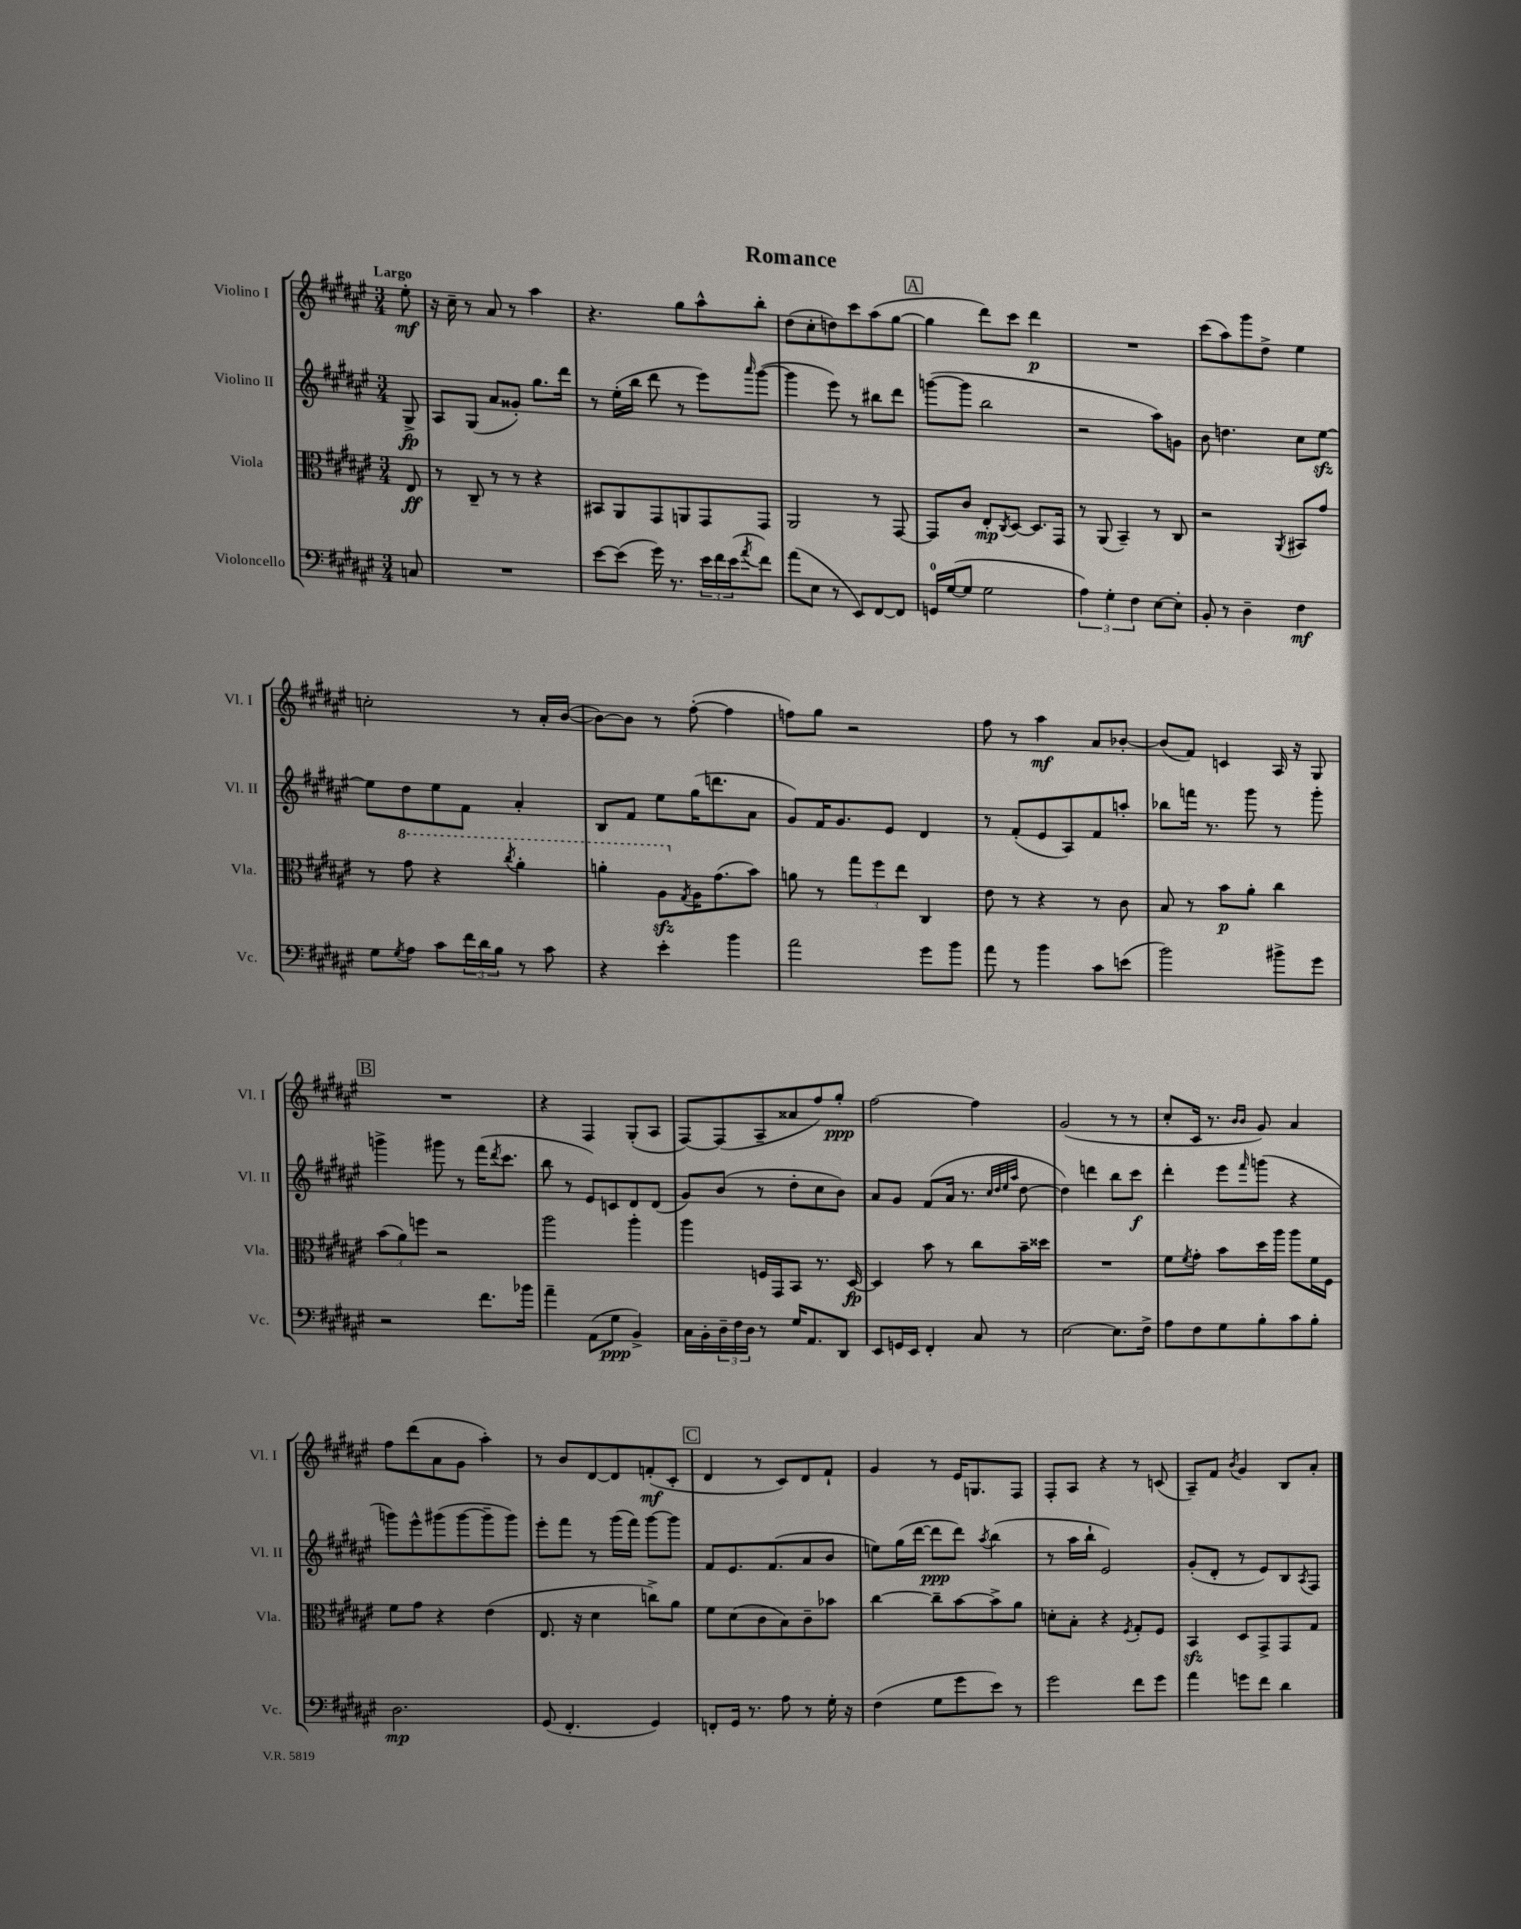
\header { title = "Romance" }
<<
\new StaffGroup <<
\new Staff = "s0" \with { instrumentName = "Violino I" shortInstrumentName = "Vl. I" } {
    \clef treble \key fis \major \numericTimeSignature \time 3/4 \partial 8 \tempo "Largo"
    eis''8-.\mf |
    r16 cis''16-- r8 ais'8 r8 ais''4 |
    r4. gis''8 ais''8-^ b''8-. |
    dis''8( cis''8-. d''8) cis'''8 ais''8( gis''8~ |
    \mark \markup { \box "A" } gis''4 dis'''8) cis'''8 dis'''4\p |
    R2. |
    cis'''8( ais''8) gis'''8 dis''8-> eis''4 |
    c''2-. r8 ais'16-. b'16~( |
    b'8~) b'8 r8 fis''8~-.( fis''4 |
    f''8) gis''8 r2 |
    fis''8 r8 ais''4\mf ais'8 bes'8~-. |
    bes'8( fis'8) c'4 ais16 r16 gis8 |
    \mark \markup { \box "B" } R2. |
    r4 fis4 gis8-.( ais8 |
    fis8~) fis8( ais8-- aisis'8 fis''8) gis''8-.\ppp |
    fis''2~ fis''4 |
    gis'2( r8 r8 |
    cis''8-. cis'16 r8. \grace { b'16 b'16 } gis'8) ais'4 |
    fis''8 dis'''8( ais'8 gis'8 ais''4-.) |
    r8 b'8 dis'8~ dis'8 f'8-.\mf( cis'8-. |
    \mark \markup { \box "C" } dis'4 r8 cis'8) dis'8 fis'8-! |
    gis'4 r8 eis'16 g8. fis8 |
    fis8-. ais8 r4 r8 c'8( |
    ais8--) fis'8 \acciaccatura { b'8 } gis'4 b8 ais'8-. \bar "|." |
}
\new Staff = "s1" \with { instrumentName = "Violino II" shortInstrumentName = "Vl. II" } {
    \clef treble \key fis \major \numericTimeSignature \time 3/4 \partial 8
    gis8->\fp |
    ais8 gis8( ais'8 gisis'8-.) gis''8. dis'''16 |
    r8 eis''16-.( b''16 dis'''8 r8 eis'''8) \grace { ais'''16 } gis'''8~( |
    gis'''4 eis'''8) r8 bis''8 dis'''8 |
    \mark \markup { \box "A" } g'''8~( g'''8 b''2 |
    r2 ais''8) g'8 |
    b'8 d''4. cis''8 eis''8~\sfz |
    eis''8 dis''8 eis''8 fis'8 ais'4-. |
    b8 fis'8 eis''8 gis''16( d'''8. ais'8 |
    gis'8) fis'16 gis'8. eis'8 dis'4 |
    r8 fis'8-.( eis'8 ais8) fis'8 a''8-. |
    bes''8 f'''16 r8. gis'''8 r8 gis'''8-. |
    \mark \markup { \box "B" } g'''4-> gis'''8 r8 fis'''16( \acciaccatura { dis'''8 } cis'''8. |
    b''8 r8 eis'8) c'8 dis'8 dis'8( |
    gis'8) b'8( r8 dis''8-. cis''8 b'8) |
    ais'8 gis'8 fis'8( ais'16 r8. \grace { cis''32 dis''32 eis''32 ais''32 } dis''8~ |
    dis''4) d'''4 b''8 cis'''8\f |
    dis'''4-. eis'''8 \grace { fis'''16 } g'''8( r4 |
    g'''8) eis'''8-^ gis'''8( gis'''8~ gis'''8-- gis'''8) |
    eis'''8-. fis'''8 r8 gis'''16( fis'''16) gis'''8~ gis'''8 |
    \mark \markup { \box "C" } fis'8 eis'8. fis'8.( ais'8 b'8 |
    e''8) gis''16( dis'''16~ dis'''8\ppp dis'''8) \acciaccatura { ais''8 } b''4( |
    r8 ais''16 b''16-! eis'2) |
    gis'8-.( dis'8-. r8 eis'8) b8 \acciaccatura { ais8 } fis8 \bar "|." |
}
\new Staff = "s2" \with { instrumentName = "Viola" shortInstrumentName = "Vla." } {
    \clef alto \key fis \major \numericTimeSignature \time 3/4 \partial 8
    eis8\ff |
    r8 cis8-- r8 r8 r4 |
    bis,8 ais,8 gis,8 a,8 gis,8 gis,8 |
    ais,2 r8 gis,8~ |
    \mark \markup { \box "A" } gis,8 cis'8 eis8-.\mp \acciaccatura { cis8 } dis8~ dis8. gis,16 |
    r8 ais,8( b,4--) r8 cis8 |
    r2 \acciaccatura { ais,8 } bis,8 gis'8 |
    r8 \ottava #1 gis''8 r4 \acciaccatura { cis'''8 } ais''4-. |
    a''4-. ais'8\sfz \ottava #0 \acciaccatura { gis8 } ais16 gis'8.( b'8) |
    a'8 r8 \tuplet 3/2 { gis''8 fis''8 eis''8 } cis4 |
    eis'8 r8 r4 r8 cis'8 |
    b8 r8 b'8\p ais'8-. cis''4 |
    \mark \markup { \box "B" } \tuplet 3/2 { b'8( ais'8) f''8 } r2 |
    ais''2 ais''4-. |
    ais''4 f16 gis,16 b,8 r8. dis16~\fp |
    dis4 b'8 r8 cis''8 b'16-- disis''16 |
    R2. |
    fis'8 \acciaccatura { fis'8 } gis'8-. b'8 dis''16 ais''16 ais''8 fis'16 fis16 |
    fis'8 gis'8 r4 eis'4( |
    eis8. r16 dis'4 c''8->) ais'8 |
    \mark \markup { \box "C" } fis'8 dis'8( cis'8 b8) cis'8-- bes'8 |
    cis''4~ cis''8-- b'8~ b'8-> ais'8 |
    d'8-. b8-. r4 \acciaccatura { fis8 } gis8-. fis8 |
    b,4\sfz dis8 gis,8-> gis,8 gis8 \bar "|." |
}
\new Staff = "s3" \with { instrumentName = "Violoncello" shortInstrumentName = "Vc." } {
    \clef bass \key fis \major \numericTimeSignature \time 3/4 \partial 8
    c8 |
    R2. |
    eis'8~ eis'8( gis'16) r8. \tuplet 3/2 { eis'16 fis'16 eis'16( } \acciaccatura { ais'8 } fis'8) |
    ais'8( eis8 r8 eis,8) fis,8~ fis,8 |
    \mark \markup { \box "A" } g,16-0 gis16~( gis8 gis2 |
    \tuplet 3/2 { ais4) gis4-. fis4 } eis8~ eis8-. |
    b,8-. r8 dis4-- fis4\mf |
    gis8 \acciaccatura { gis8 } ais8 cis'8 \tuplet 3/2 { fis'16 dis'16 b16 } r8 cis'8 |
    r4 eis'4-. b'4 |
    ais'2 gis'8 b'8 |
    ais'8 r8 b'4 cis'8 e'8( |
    b'2) bis'8-> gis'8 |
    \mark \markup { \box "B" } r2 fis'8. bes'16 |
    ais'4-- ais,8( gis8\ppp b,4->) |
    cis16 b,16-. \tuplet 3/2 { dis16-- fis16 dis16 } r8 gis16 ais,8. dis,8 |
    eis,8 g,16 eis,16 fis,4-. cis8 r8 |
    eis2~ eis8. fis16-> |
    ais8 fis8 gis8 b8-. cis'8 b8-. |
    dis2.\mp |
    gis,8( fis,4.-. gis,4) |
    \mark \markup { \box "C" } f,8-. gis,16 r8. ais8 r8 gis16-. r16 |
    fis4( gis8 gis'8 eis'8) r8 |
    gis'2 fis'8 gis'8 |
    ais'4 g'8 fis'8 dis'4 \bar "|." |
}
>>
>>
\layout { \context { \Score \remove "Bar_number_engraver" } }
